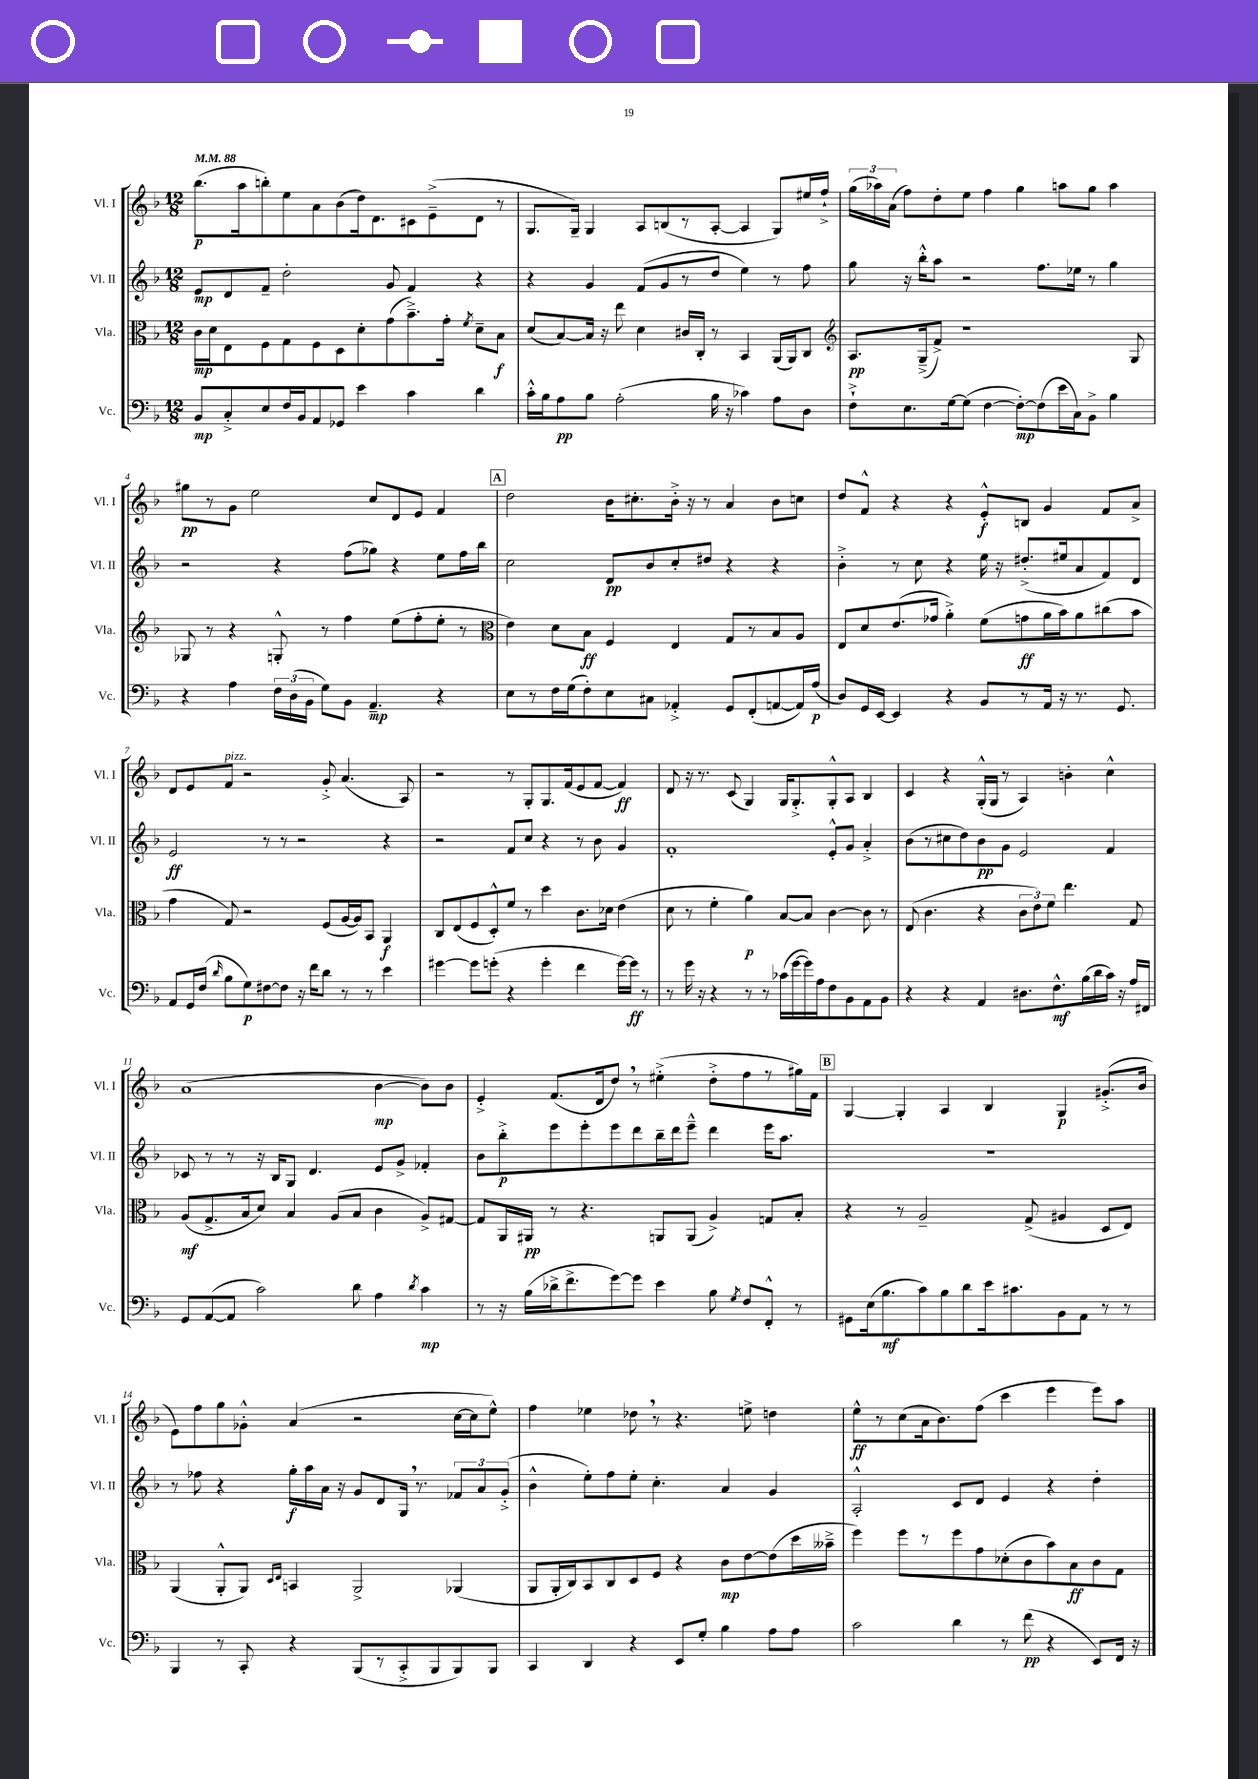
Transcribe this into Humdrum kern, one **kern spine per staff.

**kern	**dynam	**kern	**dynam	**kern	**dynam	**kern	**dynam
*part4	*part4	*part3	*part3	*part2	*part2	*part1	*part1
*staff4	*staff4	*staff3	*staff3	*staff2	*staff2	*staff1	*staff1
*I"Vc.	*	*I"Vla.	*	*I"Vl. II	*	*I"Vl. I	*
*I'Vc.	*	*I'Vla.	*	*I'Vl. II	*	*I'Vl. I	*
*clefF4	*	*clefC3	*	*clefG2	*	*clefG2	*
*k[b-]	*	*k[b-]	*	*k[b-]	*	*k[b-]	*
*M12/8	*	*M12/8	*	*M12/8	*	*M12/8	*
*MM88	*	*MM88	*	*MM88	*	*MM88	*
=1	=1	=1	=1	=1	=1	=1	=1
8BB-/L	mp	16c\LL	mp	8e/L	mp	(8.bb-\L	p
.	.	16d\J	.	.	.	.	.
8C'^/	.	8E\	.	8d/	.	.	.
.	.	.	.	.	.	16aa\k	.
8E/	.	8F\	.	8f~/J	.	8bbn'\)	.
16F/L	.	8G\	.	2dd'\	.	8ee\	.
16BB-/J	.	.	.	.	.	.	.
8AA/	.	8F\	.	.	.	8a\	.
8GG-X/J	.	8D\	.	.	.	(8b-\	.
4e\	.	8d'\	.	.	.	16dd\k)	.
.	.	.	.	.	.	8.d\	.
.	.	(8g\	.	8g/	.	.	.
4c\	.	8.b-~^\)	.	4f/	.	8c#X\	.
.	.	.	.	.	.	(8e~^\	.
.	.	16g'\Jk	.	.	.	.	.
.	.	8qf/	.	.	.	.	.
4d\	.	8d~\L	.	4r	.	8d\J	.
.	.	8B-\J	f	.	.	8r	.
=2	=2	=2	=2	=2	=2	=2	=2
16c'^^\LL	.	(8d/L	.	4r	.	8.G/L	.
16B-\J	.	.	.	.	.	.	.
8A\	pp	[8B-/)	.	.	.	.	.
.	.	.	.	.	.	16G~/Jk)	.
8B-\J	.	16B-/Jk]	.	4g/	.	4G/	.
.	.	16r	.	.	.	.	.
(2A'\	.	8ee\	.	.	.	.	.
.	.	4d\	.	(8f/L	.	8A/L	.
.	.	.	.	8g/	.	(8Bn/	.
.	.	16c#X/LL	.	8r	.	8r	.
.	.	16C'/JJ	.	.	.	.	.
16B-\	.	8r	.	8dd/J	.	[8A'/J	.
16r	.	.	.	.	.	.	.
4c-X\)	.	4BB-/	.	4ee\)	.	4A/]	.
8A\L	.	(16AA/LL	.	8r	.	8G/L)	.
.	.	16AA/J)	.	.	.	.	.
8D\J	.	8C/J	.	8ff\	.	16ee#X/L	.
.	.	.	.	.	.	16ff`^/JJ	.
=3	=3	=3	=3	=3	=3	=3	=3
*	*	*clefG2	*	*	*	*	*
8F`^\L	.	8.A/L	pp	8gg\	.	(24gg\LL	.
.	.	.	.	.	.	24aa-X\)	.
.	.	.	.	.	.	(24a\JJ	.
8.E\	.	.	.	16r	.	8ff\L)	.
.	.	(16G~^/k	.	16bb-'^^\KL	.	.	.
.	.	8f^/J)	.	8aa\J	.	8dd'\	.
[16G\k	.	.	.	.	.	.	.
(8G\J]	.	1r	.	2r	.	8ee\J	.
[4F\	.	.	.	.	.	4ff\	.
8F'\L_)	mp	.	.	.	.	4gg\	.
(8F\]	.	.	.	8.ff\L	.	.	.
16e\L	.	.	.	.	.	8aan\L	.
16C\J)	.	.	.	16ee-X\Jk	.	.	.
8BB-^\J	.	.	.	8r	.	8gg\J	.
4B-\	.	.	.	4gg\	.	4aa\	.
.	.	8G/	.	.	.	.	.
!!LO:LB:g=z
=4	=4	=4	=4	=4	=4	=4	=4
4r	.	8G-X/	.	2r	.	8gg#X\L	pp
.	.	8r	.	.	.	8r	.
4A\	.	4r	.	.	.	8g\J	.
.	.	.	.	.	.	2ee\	.
24F\LL	.	8Gn'^^/	.	4r	.	.	.
(24D\	.	.	.	.	.	.	.
24BB-\JJ	.	.	.	.	.	.	.
8G\L)	.	8r	.	.	.	.	.
8BB-\J	.	4ff\	.	(8ff\L	.	.	.
4.AA~/	mp	.	.	8gg-X\J)	.	8cc/L	.
.	.	(8ee\L	.	4r	.	8d/	.
.	.	8ff'\	.	.	.	8e/J	.
4r	.	8ee'\J	.	8ee\L	.	4f/	.
.	.	8r	.	16ff\L	.	.	.
.	.	.	.	16bb-\JJ	.	.	.
!!LO:REH:place=s1:t=A
=5	=5	=5	=5	=5	=5	=5	=5
*	*	*clefC3	*	*	*	*	*
8E\L	.	4e\)	.	2cc\	.	2dd\	.
8r	.	.	.	.	.	.	.
16F\L	.	8d\L	.	.	.	.	.
(16G\J	.	.	.	.	.	.	.
8F'\)	.	8B-\J	ff	.	.	.	.
8E\	.	4F/	.	8d/L	pp	16b-\KL	.
.	.	.	.	.	.	8.cc#X'\	.
8C#X\J	.	.	.	8b-/	.	.	.
4AA-X'^/	.	4E/	.	8cc'/	.	16b-'^\Jk	.
.	.	.	.	.	.	16r	.
.	.	.	.	8dd#X/J	.	8r	.
8GG/L	.	8G/L	.	4r	.	4a/	.
(8FF'/	.	8r	.	.	.	.	.
[8AAn/	.	8B-/	.	4r	.	8b-\L	.
16AA/L])	.	8A/J	.	.	.	8ccn\J	.
(16A/JJ	p	.	.	.	.	.	.
=6	=6	=6	=6	=6	=6	=6	=6
8D/L)	.	8E/L	.	4b-'^\	.	8dd/L	.
16GG/L	.	8d/	.	.	.	8f^^/J	.
[16EE/JJ	.	.	.	.	.	.	.
4EE/]	.	(8.e/	.	8r	.	4r	.
.	.	.	.	8cc\	.	.	.
.	.	16g-X/Jk	.	.	.	.	.
4r	.	4a'^\)	.	4r	.	4r	.
8BB-/L	.	(8f\L	.	16ee\	.	8e'^^/L	f
.	.	.	.	16r	.	.	.
8r	.	8gn\	ff	(8.dd#X'^/L	.	8Bn/J	.
16AA/Jk	.	16a\L	.	.	.	4g/	.
16r	.	16b-\J)	.	16ee#X/k	.	.	.
8.r	.	8a\	.	8a/	.	.	.
.	.	(8cc#X\	.	8f/)	.	8f/L	.
8.GG/	.	.	.	.	.	.	.
.	.	8b-\J	.	8d/J	.	8a^/J	.
!!LO:LB:g=z
=7	=7	=7	=7	=7	=7	=7	=7
8AA/L	.	4g\	.	2e/	ff	8d/L	.
16GG/L	.	.	.	.	.	8e/	.
(16F/JJ	.	.	.	.	.	.	.
16qqd/	.	.	.	.	.	.	.
!	!	!	!	!	!	!LO:TX:a:i:t=pizz.	!
8B-\L	.	8G/)	.	.	.	8f/J	.
8G\)	p	2r	.	.	.	2r	.
[8F#X\	.	.	.	8r	.	.	.
8F#\J]	.	.	.	8r	.	.	.
16r	.	.	.	2r	.	.	.
16f\KL	.	.	.	.	.	.	.
8d\J	.	(8F/L	.	.	.	8g'^/	.
8r	.	[16A/L	.	.	.	(4.a/	.
.	.	16A/J])	.	.	.	.	.
8r	.	8BB-/J	.	.	.	.	.
4e\	.	4AA/	f	4r	.	.	.
.	.	.	.	.	.	8A/)	.
=8	=8	=8	=8	=8	=8	=8	=8
[4g#X\	.	8C/L	.	2r	.	2r	.
.	.	(8E/	.	.	.	.	.
8g#\L]	.	8F/	.	.	.	.	.
(8gn'\J	.	8D'^^/)	.	.	.	.	.
4r	.	8f/J	.	8f/L	.	8r	.
.	.	8r	.	8cc/J	.	8G'/L	.
4g'\	.	4dd\	.	4r	.	8.G/	.
.	.	.	.	.	.	(16f/k	.
4f\	.	8.c\L	.	8r	.	8e/	.
.	.	.	.	8b-\	.	[8f/J	.
.	.	16d-X\Jk	.	.	.	.	.
[16g\LL)	.	(4e\	.	4g/	.	4f/])	ff
16g\JJ]	ff	.	.	.	.	.	.
8r	.	.	.	.	.	.	.
=9	=9	=9	=9	=9	=9	=9	=9
8r	.	8d\	.	1f'	.	8d/	.
16g\	.	8r	.	.	.	16r	.
16r	.	.	.	.	.	8.r	.
4r	.	4f'\	.	.	.	.	.
.	.	.	.	.	.	(8c/	.
8r	.	4a\)	p	.	.	4G/)	.
8r	.	.	.	.	.	.	.
(16c-X\LL	.	[8B-/L	.	.	.	16G/KL	.
[16g\	.	.	.	.	.	8.G'^/	.
16g\])	.	8B-/J]	.	.	.	.	.
16A\J	.	.	.	.	.	.	.
8F\	.	[4c\	.	8e'^^/L	.	8G'^^/	.
8BB-\	.	.	.	8g/J	.	8A/J	.
8AA\	.	8c\]	.	4a'^/	.	4B-/	.
8BB-\J	.	8r	.	.	.	.	.
=10	=10	=10	=10	=10	=10	=10	=10
4r	.	(8E/	.	(8b-\L	.	4c/	.
.	.	4.c\	.	8r	.	.	.
4r	.	.	.	8cc#X\	.	4r	.
.	.	.	.	8dd\)	.	.	.
4AA/	.	4r	.	8b-\	pp	(16G'^^/LL	.
.	.	.	.	.	.	16G/JJ	.
.	.	.	.	8g\J	.	8r	.
8.D#X\L	.	12c\L	.	2e/	.	4A/)	.
.	.	12e\)	.	.	.	.	.
.	.	12f\J	.	.	.	.	.
8.F^^\	mf	.	.	.	.	.	.
.	.	4.ee\	.	.	.	4bn'\	.
(16B-\L	.	.	.	.	.	.	.
16d\	.	.	.	.	.	.	.
16c\JJ)	.	.	.	4f/	.	4cc^^\	.
16r	.	.	.	.	.	.	.
16A/LL	.	8G/	.	.	.	.	.
16FF#X/JJ	.	.	.	.	.	.	.
!!LO:LB:g=z
=11	=11	=11	=11	=11	=11	=11	=11
8GG/L	.	(8A/L	mf	8c-X/	.	(1a	.
([8AA/	.	8.G^/	.	8r	.	.	.
8AA/J]	.	.	.	8r	.	.	.
.	.	16B-/k	.	.	.	.	.
2c\)	.	8d/J)	.	16r	.	.	.
.	.	.	.	16B-/KL	.	.	.
.	.	4B-/	.	8G/J	.	.	.
.	.	.	.	4.d/	.	.	.
.	.	(8A/L	.	.	.	.	.
8d\	.	8B-/J	.	.	.	.	.
4A\	.	4c\	.	8e/L	.	[4b-\	mp
.	.	.	.	8g^/J	.	.	.
8qd/	.	.	.	.	.	.	.
4c\	mp	8A^/L)	.	4f-X'/	.	8b-\L])	.
.	.	[8G#X/J	.	.	.	8b-\J	.
=12	=12	=12	=12	=12	=12	=12	=12
8r	.	8G#/L]	.	8b-\L	.	4e'^/	.
16r	.	16AA/L	.	8bb-'^\	p	.	.
(16B-\LL	.	16AA#X/JJ	pp	.	.	.	.
16d-X^\J	.	8r	.	8eee\	.	(8.f/L	.
8.f^\	.	.	.	.	.	.	.
.	.	4.r	.	8eee'\	.	.	.
.	.	.	.	.	.	16d/k	.
[8g\)	.	.	.	8eee\	.	8dd,/J)	.
8g\J]	.	.	.	8ddd\	.	8r	.
4e\	.	8AAn/L	.	16bb-~\L	.	(4ee#X'^\	.
.	.	.	.	16ddd\J	.	.	.
.	.	(8AA/J	.	8eee~^^\J	.	.	.
8B-\	.	4A^/)	.	4ddd\	.	8dd'^\L	.
8qG/	.	.	.	.	.	.	.
8F/L	.	.	.	.	.	8ff\	.
8FF'^^/J	.	8Gn/L	.	16eee\KL	.	8r	.
.	.	.	.	8.aa\J	.	.	.
8r	.	8B-'/J	.	.	.	16gg#X\L)	.
.	.	.	.	.	.	16f\JJ	.
!!LO:REH:place=s1:t=B
=13	=13	=13	=13	=13	=13	=13	=13
8GG#X\L	.	4r	.	1.r	.	[4G/	.
(16E\k	.	.	.	.	.	.	.
8.B-\	mf	.	.	.	.	.	.
.	.	8r	.	.	.	4G'/]	.
8c\)	.	2A~/	.	.	.	.	.
8B-\	.	.	.	.	.	4A/	.
8d\	.	.	.	.	.	.	.
16e\k	.	.	.	.	.	4B-/	.
8.c#X\	.	.	.	.	.	.	.
.	.	(8G^/	.	.	.	.	.
8BB-\	.	4A#X/	.	.	.	4G/	p
8AA\J	.	.	.	.	.	.	.
8r	.	8D/L	.	.	.	(8.g#X'^/L	.
8r	.	8E/J)	.	.	.	.	.
.	.	.	.	.	.	16b-/Jk	.
!!LO:LB:g=z
=14	=14	=14	=14	=14	=14	=14	=14
4BBB-/	.	(4AA/	.	8r	.	8e\L)	.
.	.	.	.	8ff-X\	.	8ff\	.
8r	.	8AA'^^/L	.	4r	.	8gg\	.
8CC'/	.	8AA/J)	.	.	.	8g-X'^^\J	.
.	.	16qqD/LL	.	.	.	.	.
.	.	16qqE/JJ	.	.	.	.	.
4r	.	4BBn/	.	16gg'\LL	f	(4a/	.
.	.	.	.	16aa\	.	.	.
.	.	.	.	16a\JJ	.	.	.
.	.	.	.	16r	.	.	.
(8BBB-/L	.	2AA^/	.	8g/L	.	2r	.
8r	.	.	.	8d/	.	.	.
8CC'^/	.	.	.	16G,/Jk	.	.	.
.	.	.	.	8.r	.	.	.
8BBB-/	.	.	.	.	.	.	.
8BBB-/)	.	(4AA-X/	.	12f-X/L	.	[16cc\LL	.
.	.	.	.	.	.	16cc\J]	.
.	.	.	.	12a/	.	.	.
8BBB-/J	.	.	.	.	.	8ee^^\J)	.
.	.	.	.	(12g'^/J	.	.	.
=15	=15	=15	=15	=15	=15	=15	=15
4CC/	.	8AA/L	.	4b-^^\	.	4ff\	.
.	.	16AA'/L	.	.	.	.	.
.	.	16C/J)	.	.	.	.	.
4DD/	.	8BB-/	.	8ee'\L)	.	4ee-X\	.
.	.	8C/	.	8ff\	.	.	.
4r	.	8D/	.	8ee'\J	.	8dd-X,\	.
.	.	8F/J	.	4.cc'\	.	8r	.
8EE/L	.	4r	.	.	.	4.r	.
8G'/J	.	.	.	.	.	.	.
4B-\	.	8c\L	mp	4a/	.	.	.
.	.	[8e\	.	.	.	8een^\	.
8A\L	.	(8e\]	.	4g/	.	4ddn\	.
8A\J	.	16dd\L	.	.	.	.	.
.	.	16b--X~^\JJ	.	.	.	.	.
=16	=16	=16	=16	=16	=16	=16	=16
2c\	.	4ff\)	.	2A'^^/	.	8ee^^\L	ff
.	.	.	.	.	.	8r	.
.	.	8ff\L	.	.	.	(8cc\	.
.	.	8r	.	.	.	16a\k	.
.	.	.	.	.	.	8.b-\)	.
4d\	.	8ff\	.	8c/L	.	.	.
.	.	8g\	.	8d/J	.	(8ff\J	.
8r	.	(8d-X'\	.	4e/	.	4ccc\	.
(8f\	pp	8c\	.	.	.	.	.
4r	.	8b-\)	.	4r	.	4eee\	.
.	.	8B-\	ff	.	.	.	.
8EE/L)	.	8c\	.	4dd'\	.	8eee\L)	.
16FF/Jk	.	8G\J	.	.	.	8aa\J	.
16r	.	.	.	.	.	.	.
==	==	==	==	==	==	==	==
*-	*-	*-	*-	*-	*-	*-	*-
